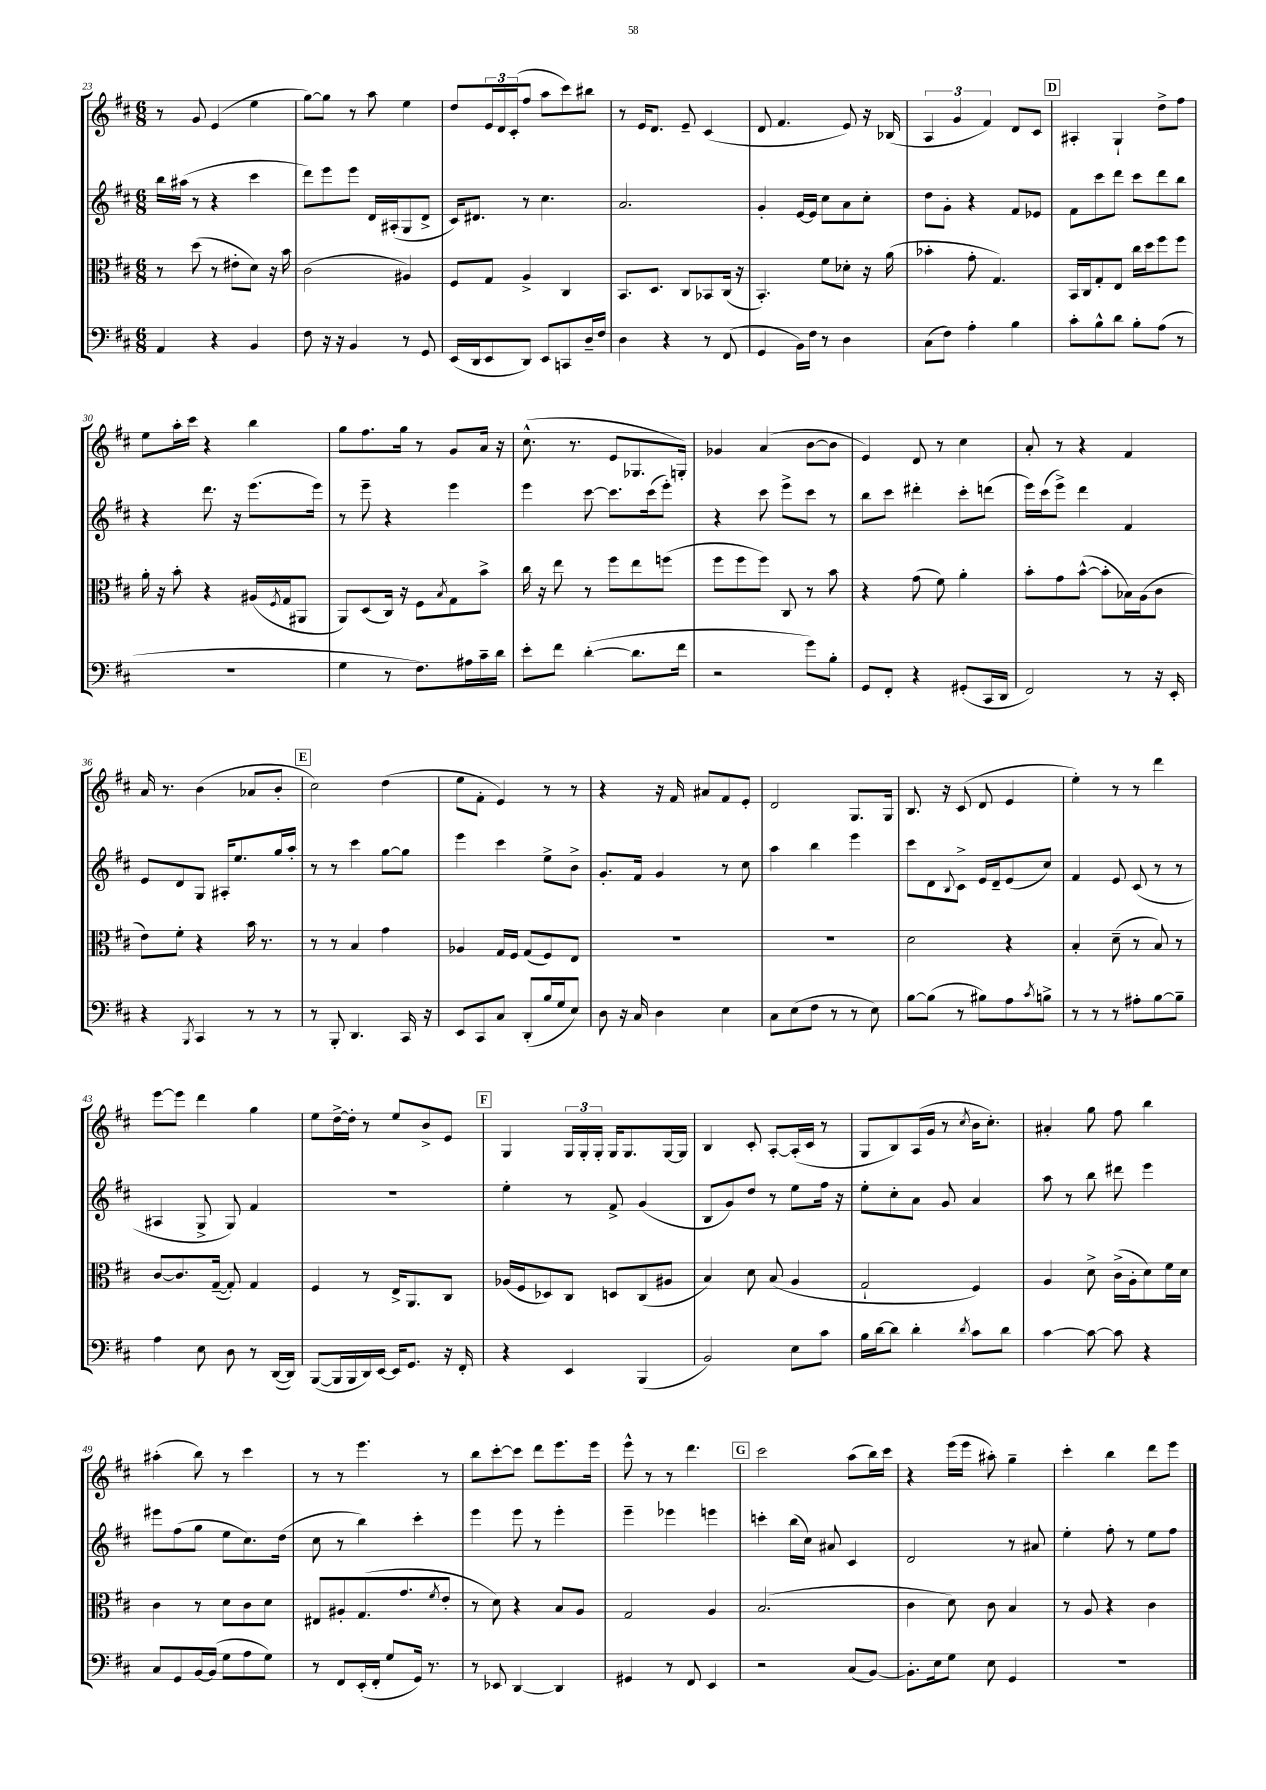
<<
\new StaffGroup <<
\new Staff = "s0" {
    \clef treble \key d \major \numericTimeSignature \time 6/8
    r8 g'8 e'4( e''4 |
    g''8~) g''8 r8 a''8 e''4 |
    d''8 \tuplet 3/2 { e'16 d'16 cis'16-.( } fis''8 a''8 cis'''8) bis''8 |
    r8 e'16 d'8. e'8-- cis'4( |
    d'8 fis'4. e'8) r16 bes16( |
    \tuplet 3/2 { a4 g'4 fis'4) } d'8 cis'8 |
    \mark \markup { \box "D" } ais4-. g4-! d''8-> fis''8 |
    e''8 a''16-. cis'''16 r4 b''4 |
    g''8 fis''8. g''16 r8 g'8 a'16 r16 |
    cis''8.-^( r8. e'8 ges8. g16-.) |
    ges'4 a'4( b'8~ b'8 |
    e'4) d'8 r8 cis''4 |
    a'8-. r8 r4 fis'4 |
    a'16 r8. b'4( aes'8 b'8-. |
    \mark \markup { \box "E" } cis''2) d''4( |
    e''8 fis'8-. e'4) r8 r8 |
    r4 r16 fis'16 ais'8 fis'8 e'8-. |
    d'2 g8. g16 |
    b8. r16 cis'8( d'8 e'4 |
    e''4-.) r8 r8 d'''4 |
    e'''8~ e'''8 d'''4 g''4 |
    e''8 d''16~-> d''16-. r8 e''8 b'8-> e'8 |
    \mark \markup { \box "F" } g4 \tuplet 3/2 { g16 g16-. g16-. } g16 g8. g16~ g16 |
    b4 cis'8-. a8~-. a16-.( cis'16 r8 |
    g8 b8) a16( g'16 r8 \acciaccatura { cis''8 } b'16 cis''8.-.) |
    ais'4-. g''8 fis''8 b''4 |
    ais''4-.( b''8) r8 cis'''4 |
    r8 r8 e'''4. r8 |
    b''8 cis'''8~-. cis'''8 d'''8 e'''8. e'''16 |
    e'''8-^ r8 r8 d'''4. |
    \mark \markup { \box "G" } cis'''2 a''8( b''16) cis'''16 |
    r4 e'''16( e'''16 ais''8-.) g''4-- |
    cis'''4-. b''4 d'''8 e'''8 \bar "|." |
}
\new Staff = "s1" {
    \clef treble \key d \major \numericTimeSignature \time 6/8
    b''16 ais''16( r8 r4 cis'''4 |
    d'''8) e'''8 e'''8 d'16 ais16-.( g8 d'8-> |
    cis'16) dis'8. r8 cis''4. |
    a'2. |
    g'4-. e'16~ e'16 cis''8 a'8 cis''8-. |
    d''8 g'8-. r4 fis'8 ees'8 |
    \mark \markup { \box "D" } fis'8 cis'''8 d'''8 cis'''8 d'''8 b''8 |
    r4 d'''8. r16 e'''8.( e'''16) |
    r8 e'''8-- r4 e'''4 |
    e'''4 cis'''8~ cis'''8. cis'''16( e'''8-.) |
    r4 cis'''8 e'''8-> cis'''8 r8 |
    b''8 cis'''8 dis'''4-. cis'''8-. d'''8( |
    e'''16) cis'''16( e'''8->) d'''4 fis'4 |
    e'8 d'8 g8 ais16-. e''8. g''16 a''16-. |
    \mark \markup { \box "E" } r8 r8 cis'''4 g''8~ g''8 |
    e'''4 cis'''4 e''8-> b'8-> |
    g'8.-. fis'16 g'4 r8 cis''8 |
    a''4 b''4 e'''4 |
    cis'''8 d'8 \appoggiatura { b8 } cis'8-> e'16 d'16-- e'8( cis''8) |
    fis'4 e'8 cis'8( r8 r8 |
    ais4 g8-> g8) fis'4 |
    R2. |
    \mark \markup { \box "F" } e''4-. r8 fis'8-> g'4( |
    b8 g'8) d''8 r8 e''8 fis''16 r16 |
    e''8-. cis''8-. a'8 g'8 a'4 |
    a''8 r8 b''8 dis'''8 e'''4 |
    eis'''8 fis''8( g''8 e''8 cis''8.) d''16( |
    cis''8 r8 b''4) cis'''4-. |
    e'''4 e'''8 r8 e'''4-. |
    e'''4-- ees'''4 e'''4 |
    \mark \markup { \box "G" } c'''4-. b''16( cis''16) ais'8 cis'4 |
    d'2 r8 ais'8 |
    e''4-. fis''8-. r8 e''8 fis''8 \bar "|." |
}
\new Staff = "s2" {
    \clef alto \key d \major \numericTimeSignature \time 6/8
    r8 d''8( r8 eis'8-. d'8) r16 b'16 |
    cis'2( ais4) |
    fis8 g8 a4-> cis4 |
    b,8. d8. cis8 bes,8 cis16( r16 |
    b,4.-.) fis'8 des'8-. r16 a'16( |
    bes'4-. g'8-. g4.) |
    \mark \markup { \box "D" } b,16 cis16 g8-. e8 cis''16 d''16 fis''8 fis''8 |
    a'16-. r16 b'8-. r4 ais16( \acciaccatura { fis8 } g16 ais,8 |
    a,8) d8( cis16) r16 fis8 \acciaccatura { b8 } g8 b'8-> |
    cis''16 r16 e''8 r8 fis''8 e''8 f''8( |
    fis''8 fis''8 fis''8) cis8 r8 b'8 |
    r4 g'8( fis'8) a'4-. |
    b'8-. g'8 b'8~-^( b'8-. bes16) a16( cis'8 |
    e'8) fis'8-. r4 b'16 r8. |
    \mark \markup { \box "E" } r8 r8 b4 g'4 |
    aes4 g16 fis16 g8( fis8) e8 |
    R2. |
    R2. |
    d'2 r4 |
    b4-. d'8--( r8 b8) r8 |
    cis'8~ cis'8. g16~--( g8-.) g4 |
    fis4 r8 e16-> a,8. cis8 |
    \mark \markup { \box "F" } aes16( fis16 des8) cis8 d8 cis8( ais8 |
    b4) d'8 b8( a4 |
    g2-! fis4) |
    a4 d'8-> cis'16->( a16-. d'8) fis'16 d'16 |
    cis'4 r8 d'8 cis'8 d'8 |
    eis8 ais8-. g8.( g'8. \acciaccatura { fis'8 } e'8-. |
    r8 d'8) r4 b8 a8 |
    g2 a4 |
    \mark \markup { \box "G" } b2.( |
    cis'4 d'8) cis'8 b4 |
    r8 a8 r4 cis'4 \bar "|." |
}
\new Staff = "s3" {
    \clef bass \key d \major \numericTimeSignature \time 6/8
    a,4 r4 b,4 |
    fis8 r16 r16 b,4 r8 g,8 |
    e,16( d,16 e,8 d,8) e,8 c,8 d16-- fis16 |
    d4 r4 r8 fis,8( |
    g,4 b,16) fis16 r8 d4 |
    cis8( fis8) a4-. b4 |
    \mark \markup { \box "D" } cis'8-. b8-^ d'8 b8-. a8( r8 |
    R2. |
    g4 r8 fis8.) ais16 cis'16-- d'16 |
    e'8-. fis'8 d'4~-.( d'8. fis'16 |
    r2 g'8) b8-. |
    g,8 fis,8-. r4 gis,8-.( cis,16 d,16 |
    fis,2) r8 r16 e,16-. |
    r4 \acciaccatura { b,,8 } cis,4 r8 r8 |
    \mark \markup { \box "E" } r8 b,,8-. d,4. cis,16 r16 |
    e,8 cis,8 cis8 d,8-.( b16 g16 e8) |
    d8 r16 cis16 d4 e4 |
    cis8 e8( fis8 r8 r8 e8) |
    b8~ b8( r8 bis8) a8 \acciaccatura { cis'8 } b8-> |
    r8 r8 r8 ais8-. b8~ b8-- |
    a4 e8 d8 r8 d,16~( d,16) |
    b,,8~( b,,16 b,,16 d,16) e,16~ e,16 g,8. r16 fis,16-. |
    \mark \markup { \box "F" } r4 e,4 b,,4( |
    b,2) e8 cis'8 |
    b16 d'16~ d'8 d'4-. \acciaccatura { d'8 } cis'8 d'8 |
    cis'4~ cis'8~ cis'8 r4 |
    cis8 g,8 b,16~ b,16( g8 a8 g8) |
    r8 fis,8 e,16-.( fis,16-. g8 g,16) r8. |
    r8 ees,8 d,4~ d,4 |
    gis,4 r8 fis,8 e,4 |
    \mark \markup { \box "G" } r2 cis8( b,8~) |
    b,8.-. e16 g8 e8 g,4 |
    R2. \bar "|." |
}
>>
>>
\layout { \context { \Score currentBarNumber = #23 } }
